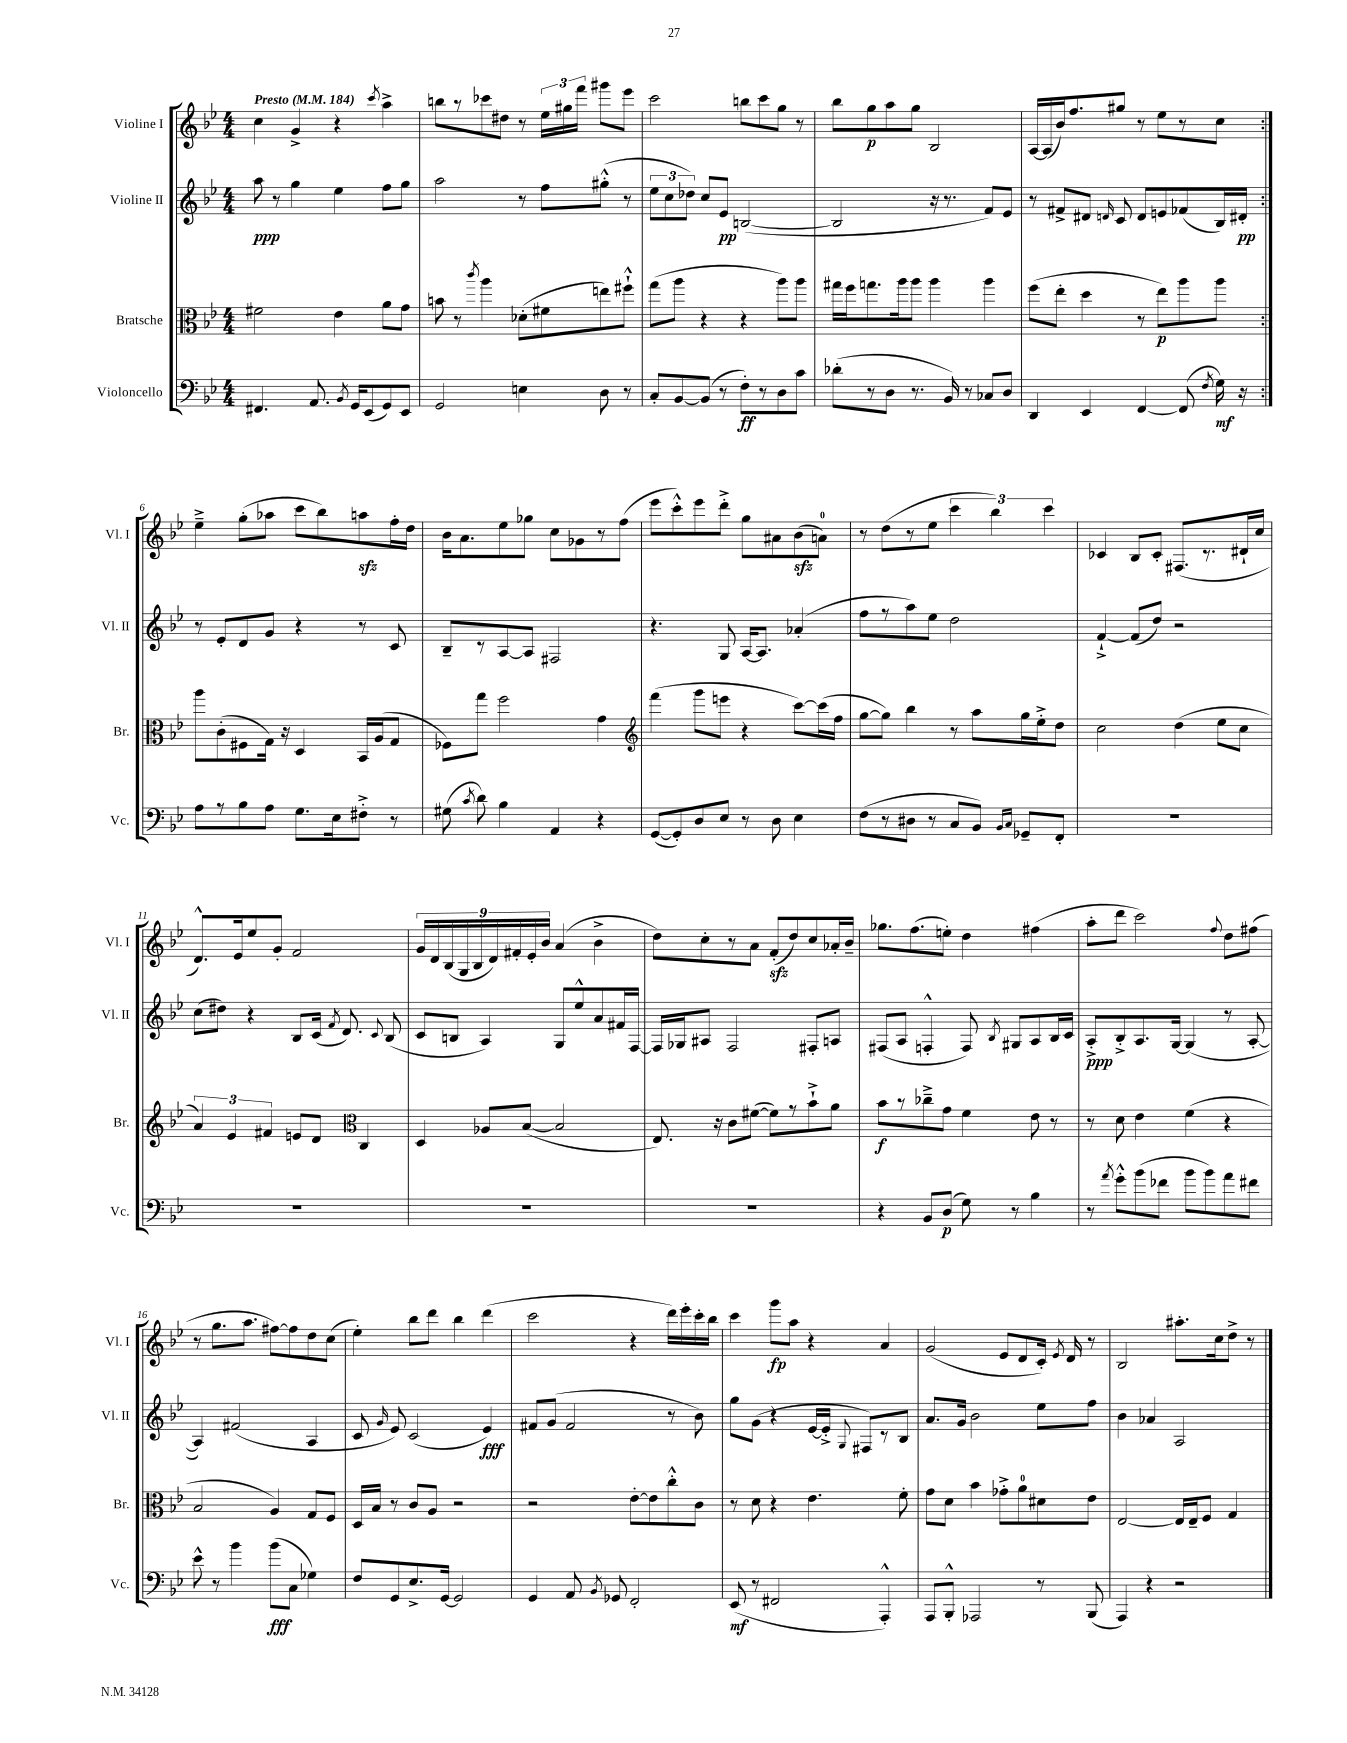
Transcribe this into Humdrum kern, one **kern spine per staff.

**kern	**kern	**kern	**kern
*staff4	*staff3	*staff2	*staff1
*clefF4	*clefC3	*clefG2	*clefG2
*k[b-e-]	*k[b-e-]	*k[b-e-]	*k[b-e-]
*M4/4	*M4/4	*M4/4	*M4/4
*MM184	*MM184	*MM184	*MM184
4.FF#	2f#	8aa	4cc
.	.	8r	.
.	.	4gg	4g^
8.AA	.	.	.
.	4e-	4ee-	4r
8qBB-	.	.	.
16GG	.	.	.
(8EE-	.	.	.
.	.	.	8qccc
8GG)	8a	8ff	4aa^
8EE-	8g	8gg	.
=	=	=	=
2GG	8b	2aa	8bb
.	8r	.	8r
.	8qccc	.	.
.	4aa	.	8ccc-
.	.	.	8dd#
4E	(8d-'	8r	8r
.	8f#	8ff	24ee-
.	.	.	24gg#
.	.	.	24fff
8D	8ee)	(8gg#'^^	8ggg#
8r	8ff#`^^	8r	8eee-
=	=	=	=
8C'	(8gg	12ee-	2ccc
.	.	12cc	.
[8BB-	8aa	.	.
.	.	12dd-)	.
(8BB-]	4r	8cc	.
8r	.	8e-	.
8F')	4r	([2B	8bb
8r	.	.	8ccc
8D	8aa)	.	8gg
8c	8aa	.	8r
=	=	=	=
(8d-'	16gg#	2B]	8bb-
.	16ff	.	.
8r	8.gg	.	8gg
8D	.	.	8aa
.	16aa	.	.
8.r	8aa	.	8gg
.	4aa	16r	2B-
16BB-)	.	8.r	.
8r	.	.	.
8C-	4aa	8f)	.
8D	.	8e-	.
=	=	=	=
4DD	(8ff	8r	[16A
.	.	.	(16A]
.	8ee-'	8f#^	16b-)
.	.	.	8.ff
4EE-	4dd	8d#	.
.	.	16qqd	.
.	.	8c	8gg#
[4FF	8r	8d	8r
.	8ee-)	8e	8ee-
(8FF]	8aa	(8f-	8r
8qF	.	.	.
16G)	8aa	16B-)	8cc
16r	.	16d#'	.
=:|!	=:|!	=:|!	=:|!
8A	8aa	8r	4ee-~^
8r	(8c'	8e-'	.
8B-	8F#	8d	(8gg'
8A	16G)	8g	8aa-
.	16r	.	.
8.G	4D	4r	8ccc
.	.	.	8bb-)
16E-	.	.	.
8F#'^	16BB-	8r	8aa
.	(16A	.	.
8r	8G	8c	16ff'
.	.	.	16dd
=	=	=	=
(8G#	8F-)	8B-~	16b-
.	.	.	8.a
8qc	.	.	.
8d)	8gg	8r	.
4B-	2ff	[8A	8ee-
.	.	8A]	8gg-
4AA	.	2F#	8cc
.	.	.	8g-
4r	4g	.	8r
.	.	.	(8ff
=	=	=	=
*	*clefG2	*	*
([8GG	(4fff	4.r	8eee-
8GG'])	.	.	8ccc'^^)
8D	8ggg	.	8eee-
8E-	8eee	8G	8ddd'^
8r	4r	[16A	8gg
.	.	8.A]	.
8D	.	.	8a#
4E-	[8ccc)	(4a-'	(8b-
.	(16ccc]	.	8a)
.	16ff	.	.
=	=	=	=
(8F	[8gg	8ff	8r
8r	8gg])	8r	(8dd
8D#	4bb-	8aa)	8r
8r	.	8ee-	8ee-
8C	8r	2dd	6ccc
8BB-)	8aa	.	.
.	.	.	6bb-)
16qqBB-	.	.	.
16qqC	.	.	.
8GG-~	16gg	.	.
.	16ee-'^	.	.
.	.	.	6ccc
8FF'	8dd	.	.
=	=	=	=
1r	2cc	[4f`^	4c-
.	.	(8f]	8B-
.	.	8dd)	8c-'
.	(4dd	2r	(8.F#
.	.	.	8.r
.	8ee-	.	.
.	8cc	.	16d#`
.	.	.	16cc
=	=	=	=
1r	6a)	(8cc	8.d^^)
.	.	8dd#)	.
.	6e-	.	.
.	.	.	16e-
.	.	4r	8ee-
.	6f#	.	.
.	.	.	8g'
.	8e	8B-	2f
.	8d	(16c	.
.	.	8qf	.
.	.	8.d)	.
*	*clefC3	*	*
.	4C	.	.
.	.	8qqc	.
.	.	(8B-	.
=	=	=	=
1r	4D	8c	18g
.	.	.	18d
.	.	.	(18B-
.	.	8B	.
.	.	.	18G
.	.	.	18B-
.	8A-	4A)	.
.	.	.	18d)
.	.	.	18f#'
.	([8B-	.	.
.	.	.	18e-'
.	.	.	18b-
.	2B-]	8G	(4a
.	.	8ee-^^	.
.	.	8a	4b-^
.	.	16f#	.
.	.	[16F	.
=	=	=	=
1r	8.E-)	16F]	8dd)
.	.	16G-	.
.	.	8A#	8cc'
.	16r	.	.
.	8c	2F	8r
.	([8f#	.	8a
.	8f#])	.	(8f'
.	8r	.	8dd)
.	8b-`^	8F#'	8cc
.	8a	8A	16a-'
.	.	.	16b-~
=	=	=	=
4r	8b-	(8F#	8.gg-
.	8r	8A	.
.	.	.	(8.ff
8BB-	8cc-~^	4F'^^	.
(8D	8g	.	8ee')
8G)	4f	8F)	4dd
.	.	8qB-	.
8r	.	8G#	.
4B-	8e-	8A	(4ff#
.	8r	16B-	.
.	.	16c	.
=	=	=	=
8r	8r	8A'^	8aa'
8qa	.	.	.
8g'^^	8d	8B-'^	8ddd
(8b-	4e-	8.A	2ccc)
8f-	.	.	.
.	.	[16G	.
8b-	(4f	(4G]	.
8b-)	.	.	.
.	.	.	8qqff
8a	4r	8r	8dd
8f#	.	[8A'	(8ff#
=	=	=	=
8e-^^	2B-	4A])	8r
8r	.	.	8.gg
4b-	.	(2f#	.
.	.	.	8.aa
(8b-	4A)	.	[8ff#)
8C	.	.	8ff#]
4G-)	8G	4A	8dd
.	8F	.	(8cc
=	=	=	=
8F	16D	8c	4ee-')
.	16B-	.	.
.	.	16qqg	.
8GG	8r	8e-)	.
8.E-^	8c	(2c	8bb-
.	8A	.	8ddd
[16GG	.	.	.
2GG]	2r	.	4bb-
.	.	4e-)	(4ddd
=	=	=	=
4GG	2r	8f#	2ccc
.	.	(8g	.
8AA	.	2f#	.
8qBB-	.	.	.
8GG-	.	.	.
2FF'	[8e-'	.	4r
.	8e-]	.	.
.	8cc'^^	8r	16ddd)
.	.	.	16eee-'
.	8c	8b-)	16ccc'
.	.	.	16bb-
=	=	=	=
(8EE-	8r	8gg	4ccc
8r	8d	(8g	.
2FF#	4r	4r	8ggg
.	.	.	8aa
.	4.e-	[16e-	4r
.	.	16e-'^]	.
.	.	8qqG	.
.	.	8F#)	.
4AAA'^^)	.	8r	4a
.	8f'	8B-	.
=	=	=	=
8AAA	8g	8.a	(2g
8BBB-'^^	8d	.	.
.	.	16g	.
2AAA-	4b-	2b-	.
.	8g-'^	.	8e-
.	8a	.	8d
8r	8d#	8ee-	16c')
.	.	.	8qe-
.	.	.	16d
(8BBB-	8e-	8ff	8r
=	=	=	=
4AAA)	[2E-	4b-	2B-
4r	.	4a-	.
2r	16E-]	2A	8.aa#'
.	16E-~	.	.
.	8F	.	.
.	.	.	16cc
.	4G	.	8dd^
.	.	.	8r
==	==	==	==
*-	*-	*-	*-
